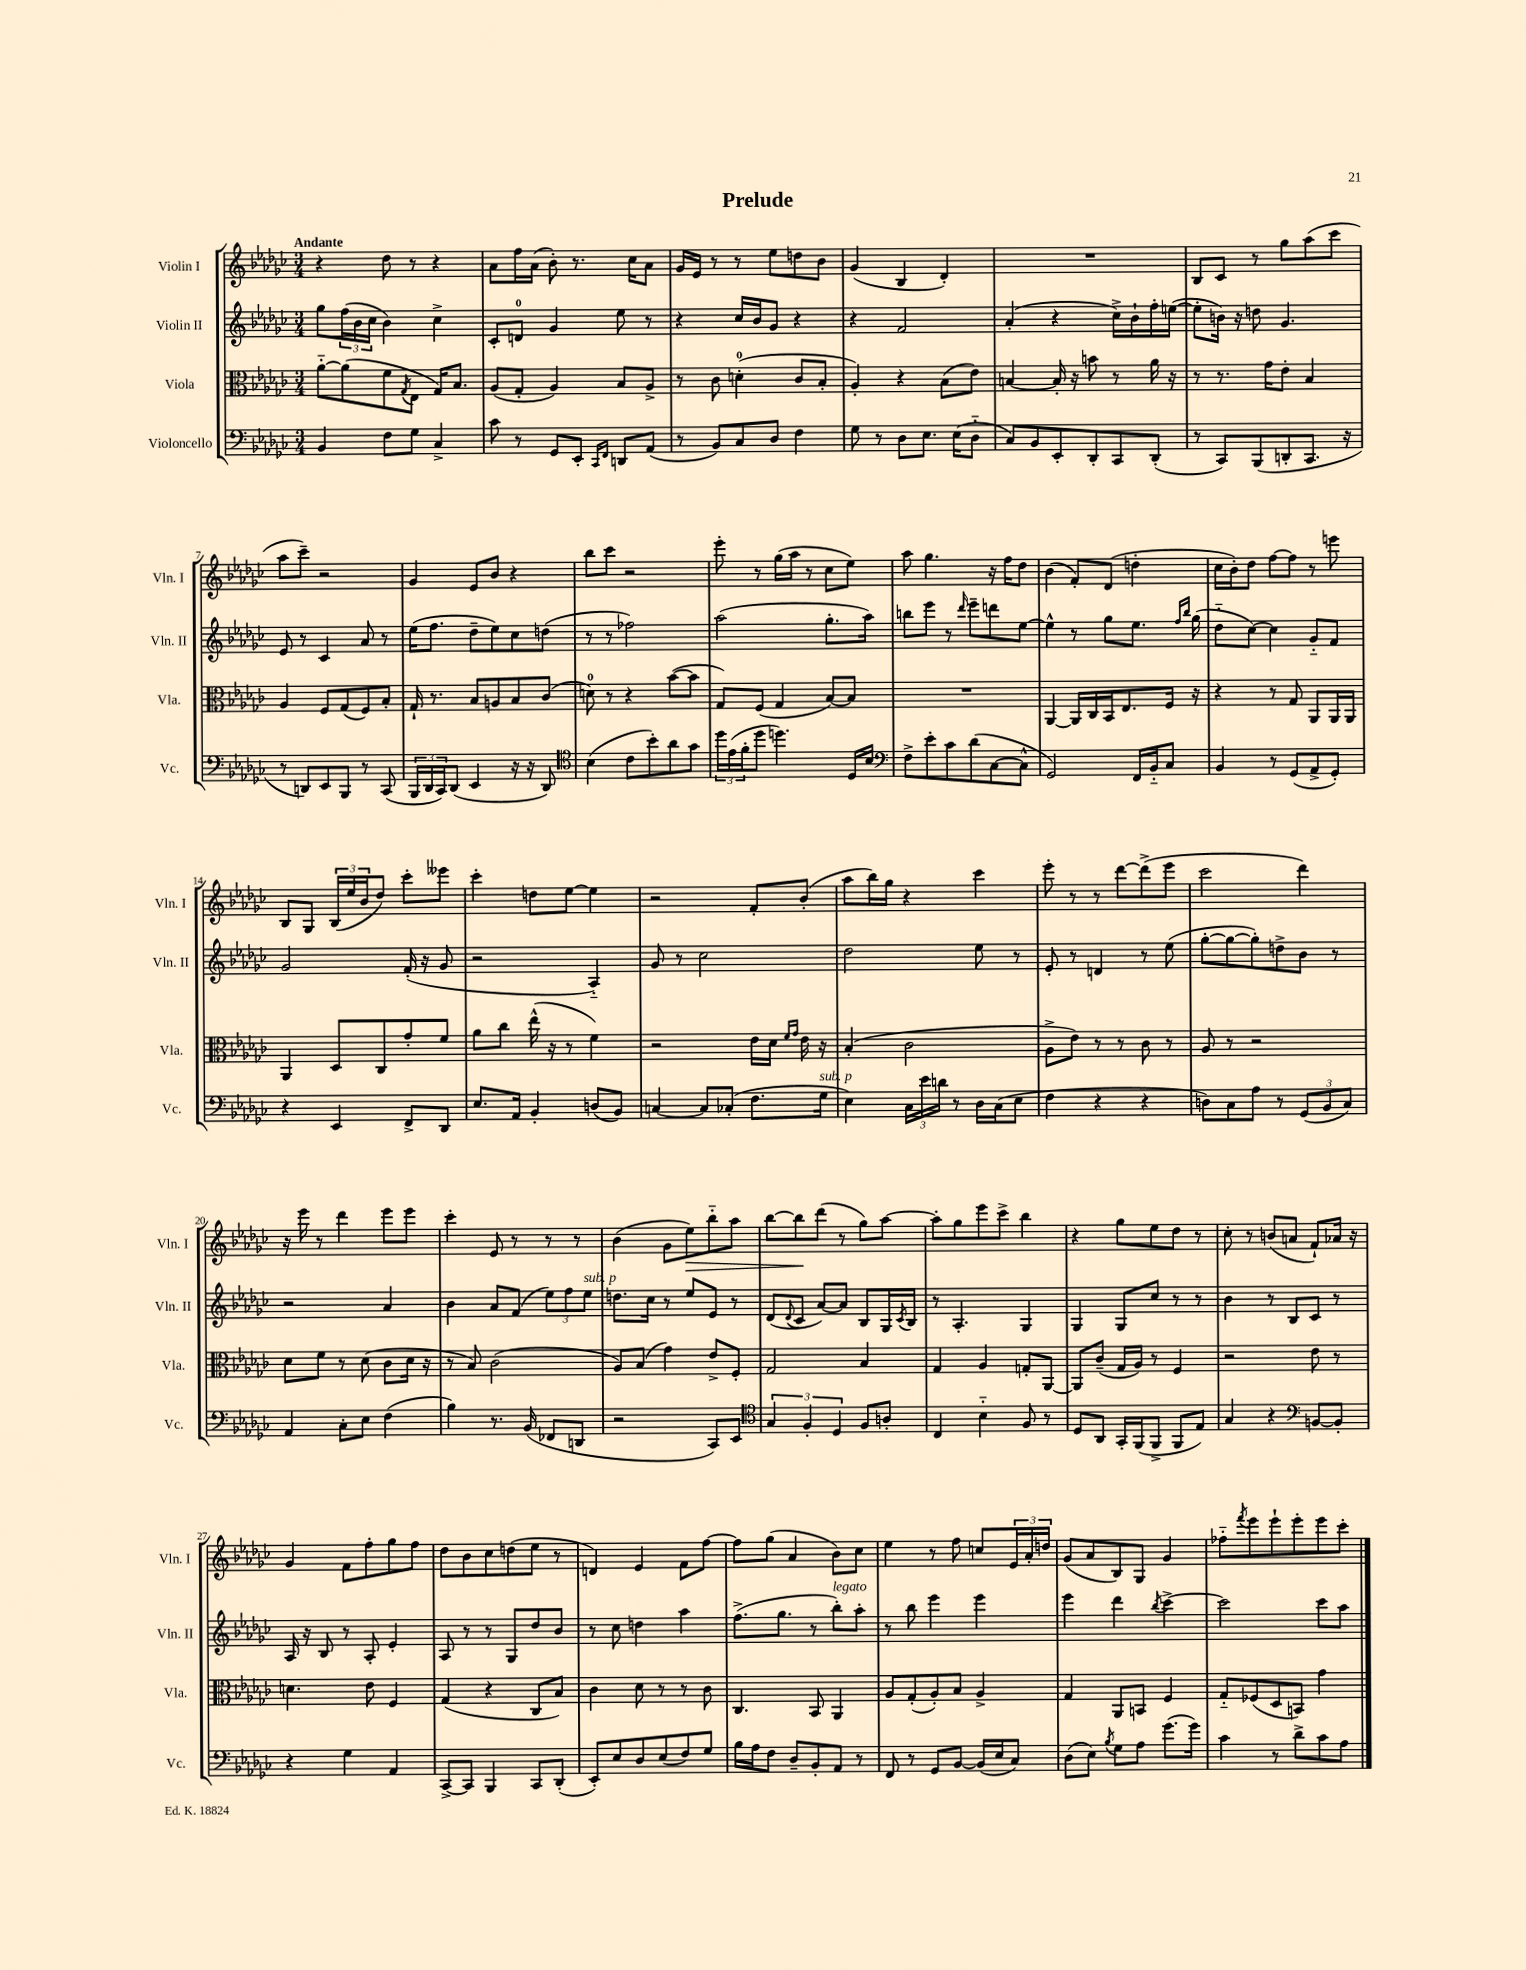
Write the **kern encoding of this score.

**kern	**kern	**kern	**kern	**dynam
*part4	*part3	*part2	*part1	*part1
*staff4	*staff3	*staff2	*staff1	*staff1
*I"Violoncello	*I"Viola	*I"Violin II	*I"Violin I	*
*I'Vc.	*I'Vla.	*I'Vln. II	*I'Vln. I	*
*clefF4	*clefC3	*clefG2	*clefG2	*
*k[b-e-a-d-g-c-]	*k[b-e-a-d-g-c-]	*k[b-e-a-d-g-c-]	*k[b-e-a-d-g-c-]	*
*M3/4	*M3/4	*M3/4	*M3/4	*
=1	=1	=1	=1	=1
!	!	!	!LO:TX:a:B:t=Andante	!
4BB-/	[8a-\L	8gg-\L	4r	.
.	(8a-\]	(24ff\L	.	.
.	.	24b-\	.	.
.	.	24cc-\JJ	.	.
8F\L	8f\	4b-\)	8dd-\	.
.	8qG-/	.	.	.
8G-\J	8E-\J	.	8r	.
4C-^/	16G-/KL)	4cc-^\	4r	.
.	8.B-/J	.	.	.
=2	=2	=2	=2	=2
8c-\	(8A-/L	8c-'/L	8a-\L	.
8r	8G-'/J	8dn/J	16ff\L	.
.	.	.	(16a-\JJ	.
8GG-/L	4A-/)	4g-/	8b-'\)	.
8EE-'/J	.	.	8.r	.
16qqCC-/LL	.	.	.	.
16qqFF/JJ	.	.	.	.
8DDn/L	8B-/L	8ee-\	.	.
.	.	.	16cc-\KL	.
(8AA-/J	8A-^/J	8r	8a-\J	.
=3	=3	=3	=3	=3
8r	8r	4r	16g-/LL	.
.	.	.	16e-/JJ	.
8BB-/L)	8c-\	.	8r	.
8C-/	(4dn'\	16cc-/LL	8r	.
.	.	16b-/J	.	.
8D-/J	.	8g-/J	8ee-\L	.
4F\	8c-/L	4r	8ddn\	.
.	8B-'/J	.	8b-\J	.
=4	=4	=4	=4	=4
8G-\	4A-'/)	4r	(4g-/	.
8r	.	.	.	.
8D-\L	4r	2f/	4B-/	.
8.E-\J	.	.	.	.
.	(8B-\L	.	4d-'/)	.
(16E-\KL	.	.	.	.
8D-\J	8e-\J)	.	.	.
=5	=5	=5	=5	=5
8C-/L)	[4Bn/	(4a-'/	2.r	.
8BB-/	.	.	.	.
8EE-'/	16B'/]	4r	.	.
.	16r	.	.	.
8DD-'/	8bn\	.	.	.
8CC-/	8r	16cc-^\LL)	.	.
.	.	16b-`\	.	.
(8DD-'/J	16a-\	16ff'\	.	.
.	16r	([16een\JJ	.	.
=6	=6	=6	=6	=6
8r	8r	8ee'\L]	8B-/L	.
8CC-/L)	8.r	16bn\Jk)	8c-/J	.
.	.	16r	.	.
(8BBB-/	.	8ddn\	8r	.
.	16g-\KL	.	.	.
8DDn'/	8e-'\J	4.g-/	8gg-\L	.
8.CC-/J	4B-/	.	(8aa-\	.
.	.	.	8ccc-\J	.
16r	.	.	.	.
!!LO:LB:g=z
=7	=7	=7	=7	=7
8r	4A-/	8e-/	8aa-\L	.
8DDn/L)	.	8r	8ccc-~\J)	.
8EE-/	8F/L	4c-/	2r	.
8BBB-/J	(8G-/	.	.	.
8r	8F/)	8a-/	.	.
(8CC-/	8B-'/J	8r	.	.
=8	=8	=8	=8	=8
24BBB-/LL	16G-`/	(16ee-\KL	4g-/	.
24DD-/	.	.	.	.
.	8.r	8.ff\J	.	.
24CC-/J)	.	.	.	.
(8DD-/J	.	.	.	.
4EE-/	8B-/L	8dd-~\L	8e-/L	.
.	8An/	8ee-\)	8b-/J	.
16r	8B-/	8cc-\	4r	.
16r	.	.	.	.
8DD-/)	(8c-/J	(8ddn\J	.	.
=9	=9	=9	=9	=9
*clefC4	*	*	*	*
(4B-\	8dn\)	8r	8bb-\L	.
.	8r	8r	8ccc-\J	.
8c-\L	4r	2ff-X\)	2r	.
8b-'\)	.	.	.	.
8a-\	([8b-\L	.	.	.
8g-\J	8b-\J]	.	.	.
=10	=10	=10	=10	=10
24dd-\LL	8G-/L)	(2aa-\	8eee-'\	.
(24e-\	.	.	.	.
24f'\J	.	.	.	.
8dd-\J	(8F/J	.	8r	.
4.ddn\)	4G-/	.	(16gg-\LL	.
.	.	.	16aa-\JJ	.
.	.	.	8r	.
.	[8B-/L)	8.gg-'\L	8cc-\L	.
16D-/LL	8B-/J]	.	8ee-\J)	.
16B-/JJ	.	16aa-\Jk)	.	.
=11	=11	=11	=11	=11
*clefF4	*	*	*	*
8F^\L	2.r	8bbn\L	8aa-\	.
8e-'\	.	8eee-\J	4.gg-\	.
8c-\	.	8r	.	.
.	.	16qqddd-/	.	.
(8d-\	.	8eee-~\L	.	.
[8C-\	.	8dddn\	16r	.
.	.	.	16ff\KL	.
8C-^^\J]	.	[8ee-\J	8dd-\J	.
=12	=12	=12	=12	=12
2GG-/)	[4AA-/	4ee-^^\]	(4b-\	.
.	16AA-/LL]	8r	8f'/L)	.
.	16C-/	.	.	.
.	16BB-/J	8gg-\L	(8d-/J	.
.	8.E-/	.	.	.
16FF/LL	.	8.ee-\J	4ddn'\	.
16BB-/J	.	.	.	.
8C-/J	16F/Jk	.	.	.
.	.	16qqff/LL	.	.
.	.	16qqbb-/JJ	.	.
.	16r	(16gg-\	.	.
=13	=13	=13	=13	=13
4BB-/	4r	8dd-\L	16cc-\LL	.
.	.	.	16b-'\J)	.
.	.	[8cc-\J)	8dd-\J	.
8r	8r	4cc-\]	[8ff\L	.
(8GG-/L	8G-/	.	8ff\J]	.
8AA-^/	8AA-/L	8g-/L	8r	.
8GG-'/J)	16AA-/L	8f/J	8eeen\	.
.	16AA-/JJ	.	.	.
!!LO:LB:g=z
=14	=14	=14	=14	=14
4r	4AA-/	2g-/	8B-/L	.
.	.	.	8G-/J	.
4EE-/	8D-/L	.	(24B-/LL	.
.	.	.	24ee-/	.
.	.	.	24b-/J	.
.	8C-/	.	8dd-/J)	.
8FF^/L	8g-'/	(16f'/	8ccc-'\L	.
.	.	16r	.	.
8DD-/J	8f/J	8g-/	8eee--X\J	.
=15	=15	=15	=15	=15
8.E-/L	8a-\L	2r	4ccc-'\	.
.	8cc-\J	.	.	.
16AA-/Jk	.	.	.	.
4BB-'/	(16ee-^^\	.	8ddn\L	.
.	16r	.	.	.
.	8r	.	[8ee-\J	.
(8Dn/L	4f\)	4A-/)	4ee-\]	.
8BB-/J)	.	.	.	.
=16	=16	=16	=16	=16
[4Cn/	2r	8g-/	2r	.
.	.	8r	.	.
8C/L]	.	2cc-\	.	.
(8C-X'/J	.	.	.	.
8.F\L	16e-\LL	.	8f'/L	.
.	16d-\JJ	.	.	.
.	16qqf/LL	.	.	.
.	16qqg-/JJ	.	.	.
.	16e-\	.	(8b-'/J	.
!LO:TX:a:i:t=sub. p	!	!	!	!
16G-\Jk	16r	.	.	.
=17	=17	=17	=17	=17
4E-\)	(4B-'/	2dd-\	8aa-\L	.
.	.	.	16bb-\L)	.
.	.	.	16gg-\JJ	.
24C-\LL	2c-\	.	4r	.
24e-\	.	.	.	.
24dn\JJ	.	.	.	.
8r	.	.	.	.
16D-\LL	.	8ee-\	4ccc-\	.
(16C-\J	.	.	.	.
8E-\J	.	8r	.	.
=18	=18	=18	=18	=18
4F\	8A-^\L	8e-'/	8eee-'\	.
.	8e-\J)	8r	8r	.
4r	8r	4dn/	8r	.
.	8r	.	[8ddd-\L	.
4r	8c-\	8r	(8ddd-^\]	.
.	8r	(8ee-\	8eee-\J	.
=19	=19	=19	=19	=19
8Dn\L)	8A-/	[8gg-'\L	2ccc-\	.
8C-\	8r	8gg-\_	.	.
8A-\J	2r	8gg-'\])	.	.
8r	.	8ddn^\	.	.
(12GG-/L	.	8b-\J	4ddd-\)	.
12BB-/	.	.	.	.
.	.	8r	.	.
12C-/J)	.	.	.	.
!!LO:LB:g=z
=20	=20	=20	=20	=20
4AA-/	8d-\L	2r	16r	.
.	.	.	16eee-\	.
.	8f\J	.	8r	.
8C-'\L	8r	.	4ddd-\	.
8E-\J	(8d-\	.	.	.
(4F\	8c-\L	4a-/	8eee-\L	.
.	16d-\Jk	.	8eee-\J	.
.	16r	.	.	.
=21	=21	=21	=21	=21
4B-\)	8r	4b-\	4ccc-'\	.
.	8B-/)	.	.	.
8.r	(2c-\	8a-/L	8e-/	.
.	.	(8f/J	8r	.
(16BB-/	.	.	.	.
8FF-X/L	.	12ee-\L)	8r	.
.	.	12ff\	.	.
8DDn/J	.	.	8r	.
!	!	!LO:TX:a:i:t=sub. p	!	!
.	.	12ee-\J	.	.
=22	=22	=22	=22	=22
2r	8A-/L)	8.ddn\L	(4b-\	.
.	(8B-/J	.	.	.
.	.	16cc-\Jk	.	.
.	4g-\)	8r	8g-\L	.
!	!	!	!	!LO:HP:b
.	.	8ee-/L	8ee-\)	>
8CC-/L)	8e-^/L	8e-/J	8bb-\	.
8EE-/J	8F'/J	8r	8aa-\J	.
=23	=23	=23	=23	=23
*clefC4	*	*	*	*
6G-/	2G-/	(8d-/L	[8bb-\L	.
.	.	8qqd-/	.	.
.	.	8c-/J	8bb-\]	.
6F'/	.	.	.	.
.	.	[8a-/L)	(8ddd-\J	]
6D-/	.	.	.	.
.	.	8a-/J]	8r	.
8F/L	4B-/	8B-/L	8gg-\L)	.
8An'/J	.	16G-/L	[8aa-\J	.
.	.	8qc-/	.	.
.	.	16B-/JJ	.	.
=24	=24	=24	=24	=24
4C-/	4G-/	8r	8aa-'\L]	.
.	.	4.A-'/	8gg-\	.
4B-\	4A-/	.	8eee-\	.
.	.	.	8ccc-^\J	.
8F/	8Gn'/L	4G-/	4bb-\	.
8r	[8AA-/J	.	.	.
=25	=25	=25	=25	=25
8D-/L	8AA-/L]	4G-/	4r	.
8AA-/J	(8c-~/J	.	.	.
16GG-'/LL	16G-/LL	8G-/L	8gg-\L	.
(16FF/J	16A-/JJ)	.	.	.
8FF^/J	8r	8cc-/J	8ee-\	.
8FF/L	4F/	8r	8dd-\J	.
8E-/J)	.	8r	8r	.
=26	=26	=26	=26	=26
4G-/	2r	4b-\	8cc-'\	.
.	.	.	8r	.
4r	.	8r	(8bn/L	.
.	.	8B-/L	8an/J	.
*clefF4	*	*	*	*
[8BBn/L	8e-\	8c-/J	8f`/L)	.
8BB'/J]	8r	8r	16a-X/Jk	.
.	.	.	16r	.
!!LO:LB:g=z
=27	=27	=27	=27	=27
4r	4.dn\	16A-/	4g-/	.
.	.	16r	.	.
.	.	8B-/	.	.
4G-\	.	8r	8f\L	.
.	8e-\	8A-'/	8ff'\	.
4AA-/	4F/	4e-'/	8gg-\	.
.	.	.	8ff\J	.
=28	=28	=28	=28	=28
[8CC-^/L	(4G-/	8A-/	8dd-\L	.
8CC-/J]	.	8r	8b-\	.
4BBB-/	4r	8r	8cc-\	.
.	.	8G-/L	(8ddn\	.
8CC-/L	8C-/L	8dd-/	8ee-\J	.
(8DD-'/J	8B-/J)	8b-/J	8r	.
=29	=29	=29	=29	=29
8EE-'/L)	4c-\	8r	4dn/)	.
8E-/	.	8cc-\	.	.
8D-/	8d-\	4ddn\	4e-/	.
(8E-/	8r	.	.	.
8F/)	8r	4aa-\	8f\L	.
8G-/J	8c-\	.	[8ff\J	.
=30	=30	=30	=30	=30
16B-\LL	4.C-/	(8.ff^\L	8ff\L]	.
16A-\J	.	.	.	.
8F\J	.	.	(8gg-\J	.
.	.	8.gg-\J	.	.
8D-~/L	.	.	4a-/	.
8BB-'/	8BB-/	8r	.	.
!	!	!LO:TX:a:i:t=legato	!	!
8AA-/J	4AA-/	8bb-'\L)	8b-\L)	.
8r	.	8aa-'\J	8cc-\J	.
=31	=31	=31	=31	=31
8FF/	8A-/L	8r	4ee-\	.
8r	(8G-'/	8bb-\	.	.
8GG-/L	8A-'/)	4eee-\	8r	.
[8BB-/J	8B-/J	.	8ff\	.
(16BB-/LL]	4A-^/	4eee-\	8ccn/L	.
16E-/J	.	.	.	.
8C-/J)	.	.	24e-/L	.
.	.	.	24a-'/	.
.	.	.	24ddn/JJ	.
=32	=32	=32	=32	=32
(8D-\L	4G-/	4eee-\	(8g-/L	.
8E-\J)	.	.	8a-/	.
8qB-/	.	.	.	.
8G-\L	8AA-/L	4ddd-\	8B-/)	.
8A-\J	8BBn/J	.	8G-/J	.
.	.	8qbb-/	.	.
(8.g-\L	4F/	[4ccc-^\	4g-/	.
16g-\Jk)	.	.	.	.
=33	=33	=33	=33	=33
4c-\	8G-/L	2ccc-\]	8ff-X\L	.
.	.	.	8qfff/	.
.	(8F-X/	.	8eee-\	.
8r	8D-/	.	8eee-`\	.
8d-^\L	8BBn/J)	.	8eee-'\	.
8c-\	4g-\	8ccc-\L	8eee-\	.
8A-\J	.	8aa-\J	8ccc-'\J	.
==	==	==	==	==
*-	*-	*-	*-	*-
